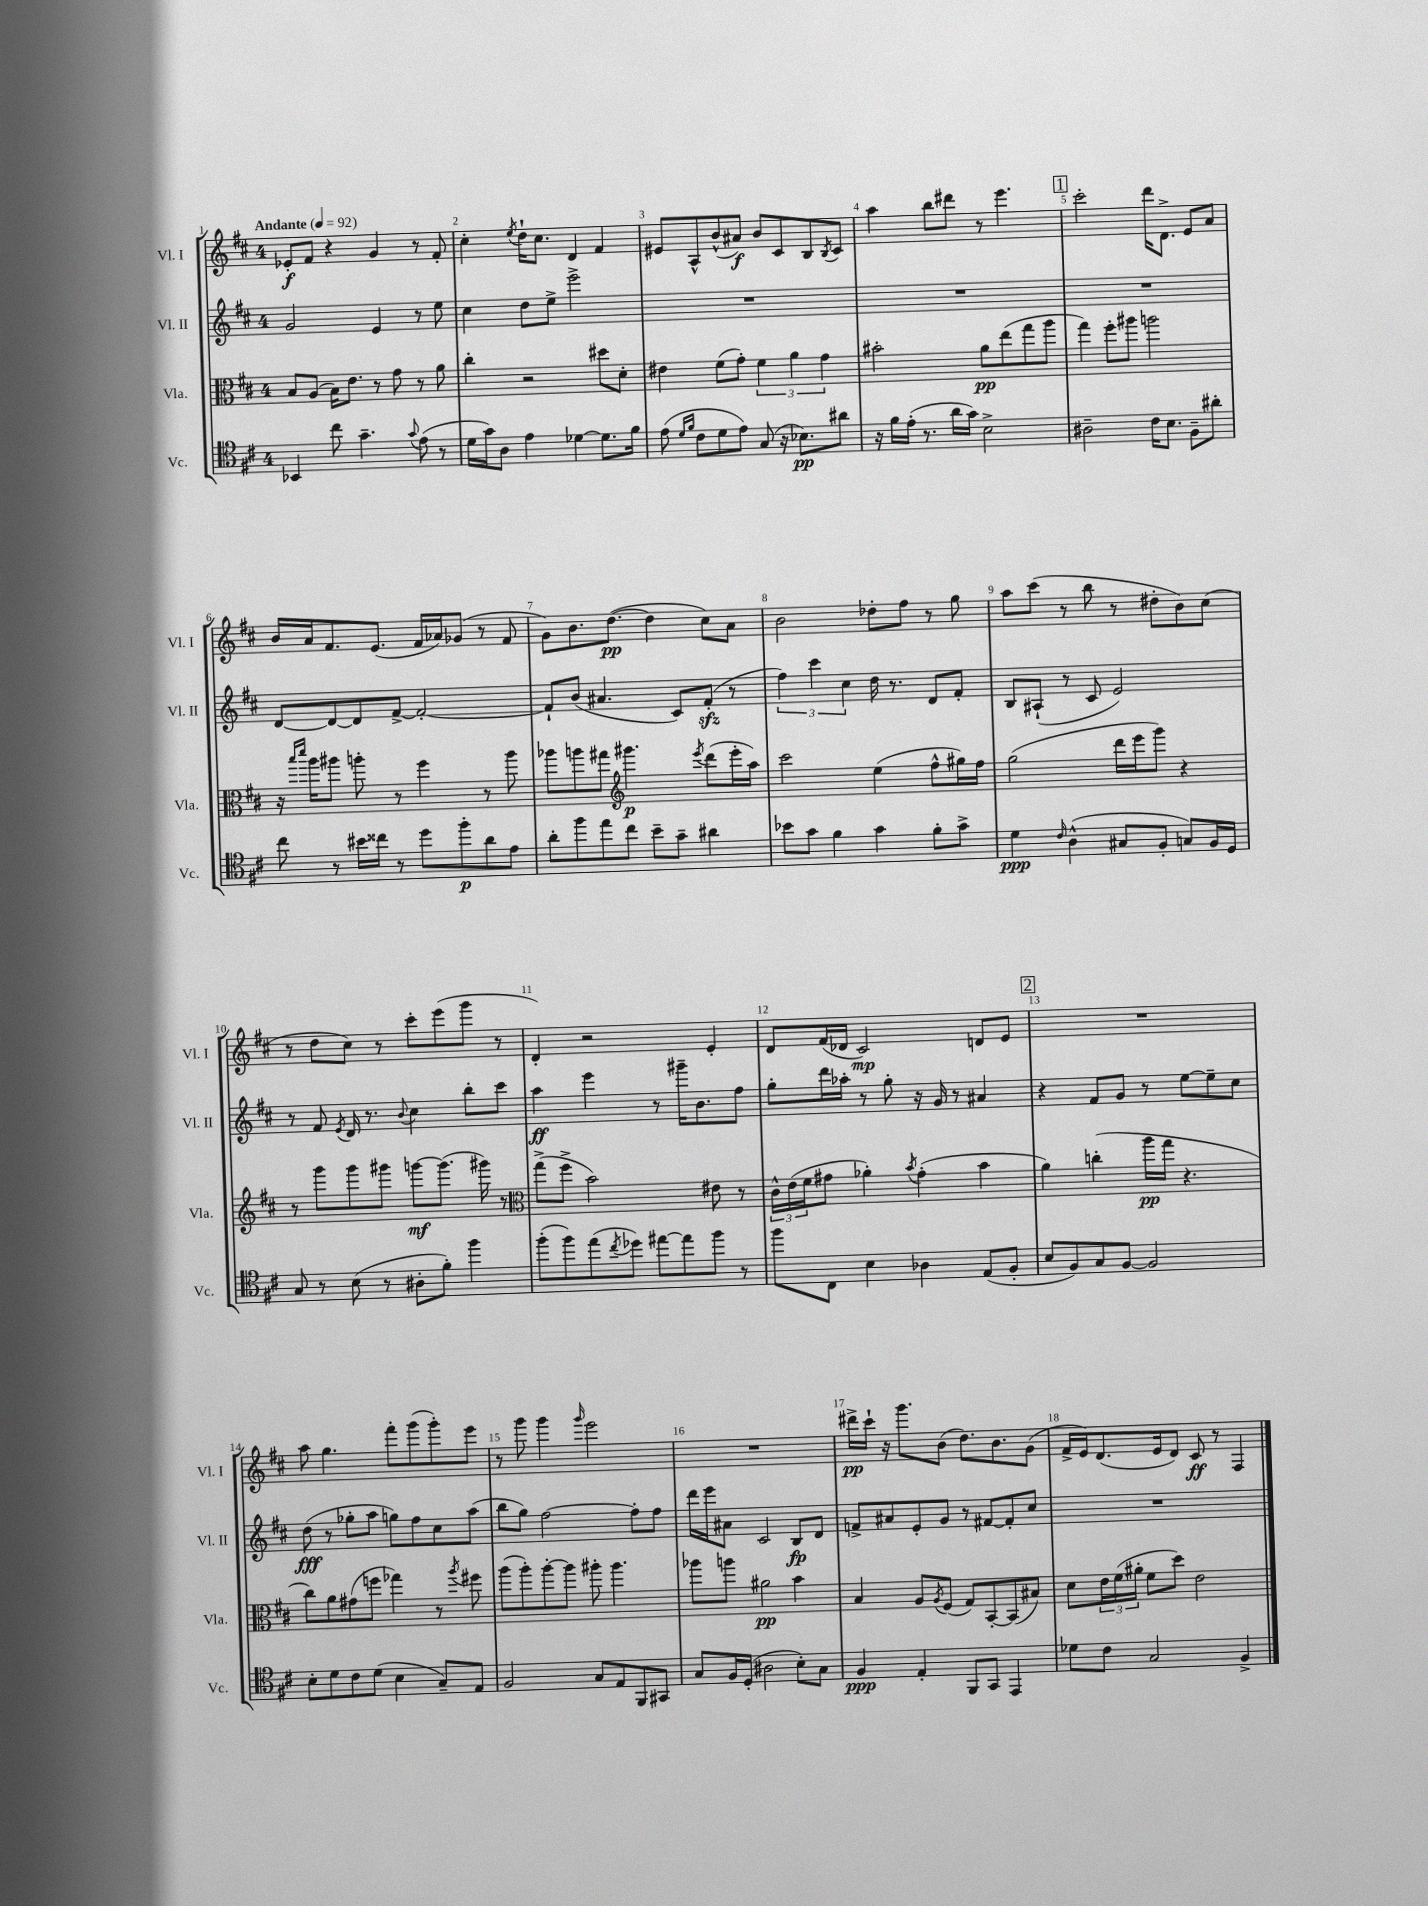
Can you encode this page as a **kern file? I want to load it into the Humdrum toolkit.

**kern	**dynam	**kern	**dynam	**kern	**dynam	**kern	**dynam
*part4	*part4	*part3	*part3	*part2	*part2	*part1	*part1
*staff4	*staff4	*staff3	*staff3	*staff2	*staff2	*staff1	*staff1
*I"Vc.	*	*I"Vla.	*	*I"Vl. II	*	*I"Vl. I	*
*I'Vc.	*	*I'Vla.	*	*I'Vl. II	*	*I'Vl. I	*
*clefC4	*	*clefC3	*	*clefG2	*	*clefG2	*
*k[f#c#]	*	*k[f#c#]	*	*k[f#c#]	*	*k[f#c#]	*
*M4/4	*	*M4/4	*	*M4/4	*	*M4/4	*
*MM92	*	*MM92	*	*MM92	*	*MM92	*
=1	=1	=1	=1	=1	=1	=1	=1
!	!	!	!	!	!	!LO:TX:a:B:t=Andante	!
4BB-X/	.	8B/L	.	2g/	.	8e-X'/L	f
.	.	(8A/J	.	.	.	8f#/J	.
8cc#\	.	16B\KL)	.	.	.	4r	.
.	.	8.e\J	.	.	.	.	.
4.g~\	.	.	.	.	.	.	.
.	.	8r	.	4e/	.	4g/	.
.	.	8g\	.	.	.	.	.
8qqg/	.	.	.	.	.	.	.
(8e\	.	8r	.	8r	.	8r	.
8r	.	8a\	.	8ee\	.	8f#'/	.
=2	=2	=2	=2	=2	=2	=2	=2
16d\LL	.	4cc#'\	.	4cc#\	.	4cc#'\	.
16g\J)	.	.	.	.	.	.	.
8A\J	.	.	.	.	.	.	.
.	.	.	.	.	.	8qee/	.
4e\	.	2r	.	8dd\L	.	16dd`\KL	.
.	.	.	.	.	.	8.cc#\J	.
.	.	.	.	8ee^\J	.	.	.
[4d-X\	.	.	.	2eee^\	.	4d/	.
8.d-\L]	.	8dd#X\L	.	.	.	4f#/	.
.	.	8d'\J	.	.	.	.	.
16f#\Jk	.	.	.	.	.	.	.
=3	=3	=3	=3	=3	=3	=3	=3
(8e\	.	4e#X\	.	1r	.	8e#X/L	.
16qqd/LL	.	.	.	.	.	.	.
16qqf#/JJ	.	.	.	.	.	.	.
8c#\L	.	.	.	.	.	8A^^/	.
8d\	.	(8f#\L	.	.	.	(8b^^/	.
8e\J)	.	8g'\J)	.	.	.	8a#X/J)	f
(8G/	.	6f#\	.	.	.	8b/L	.
16r	.	.	.	.	.	8c#/	.
.	.	6a\	.	.	.	.	.
8.B-X\L)	pp	.	.	.	.	.	.
.	.	.	.	.	.	8B/	.
.	.	6g\	.	.	.	.	.
.	.	.	.	.	.	8qB/	.
8a#X\J	.	.	.	.	.	8c#/J	.
=4	=4	=4	=4	=4	=4	=4	=4
16r	.	2b#X'\	.	1r	.	4aa\	.
16f#\LL	.	.	.	.	.	.	.
(16e'\JJ	.	.	.	.	.	.	.
8.r	.	.	.	.	.	.	.
.	.	.	.	.	.	8bb\L	.
16a\LL	.	.	.	.	.	8ddd#X\J	.
16g\JJ)	.	.	.	.	.	.	.
2B^\	.	8a\L	pp	.	.	8r	.
.	.	(8ee\	.	.	.	4.eee\	.
.	.	8gg\	.	.	.	.	.
.	.	8aa\J	.	.	.	.	.
!!LO:REH:place=s1:t=1
=5	=5	=5	=5	=5	=5	=5	=5
2A#X~\	.	4gg\)	.	1r	.	2ccc#'\	.
.	.	8ff#'\L	.	.	.	.	.
.	.	8aa#X\J	.	.	.	.	.
16c#\KL	.	2aan\	.	.	.	16ddd\KL	.
8.B\J	.	.	.	.	.	8.d^\J	.
8F#~\L	.	.	.	.	.	8e/L	.
8a#X'\J	.	.	.	.	.	8a/J	.
!!LO:LB:g=z
=6	=6	=6	=6	=6	=6	=6	=6
8cc#\	.	16r	.	[8d/L	.	16b/LL	.
.	.	16qqbb/LL	.	.	.	.	.
.	.	16qqddd/JJ	.	.	.	.	.
.	.	16aa\KL	.	.	.	16a/J	.
8r	.	8aa#X\J	.	8d/_	.	8.f#/	.
16b#X\LL	.	8aan'\	.	8d/]	.	.	.
16cc##X\JJ	.	.	.	.	.	(8.e/J	.
8r	.	8r	.	[8f#^/J	.	.	.
8dd\L	.	4ff#\	.	2f#'/_	.	16f#/LL	.
.	.	.	.	.	.	16a-X/J)	.
8ff#'\	p	.	.	.	.	(8g-X/J	.
8a\	.	8r	.	.	.	8r	.
8e\J	.	8aa\	.	.	.	8f#/	.
=7	=7	=7	=7	=7	=7	=7	=7
8a'\L	.	8aa-X\L	.	8f#`/L]	.	8g\L)	.
8ff#\	.	8aan\	.	(8b/J	.	8.b\	.
8ee\	.	8gg#X\J	.	4.a#X/	.	.	.
.	.	.	.	.	.	([8.dd\J	pp
*	*	*clefG2	*	*	*	*	*
8cc#\J	.	4.ggg#X\	p	.	.	.	.
8b~\L	.	.	.	.	.	4dd\]	.
8g~\J	.	.	.	8c#/L)	.	.	.
.	.	8qeee/	.	.	.	.	.
4a#X\	.	(8ddd\L	.	(8f#zz'/J	.	8cc#\L)	.
.	.	16eee'\L	.	8r	.	8a\J	.
.	.	16aa\JJ)	.	.	.	.	.
=8	=8	=8	=8	=8	=8	=8	=8
8b-X\L	.	2ccc#\	.	6ff#\)	.	2b\	.
8g\J	.	.	.	.	.	.	.
.	.	.	.	6ccc#\	.	.	.
4f#\	.	.	.	.	.	.	.
.	.	.	.	6cc#\	.	.	.
4g\	.	(4ee\	.	16dd\	.	8dd-X'\L	.
.	.	.	.	8.r	.	.	.
.	.	.	.	.	.	8ff#\J	.
8f#'\L	.	8ff#^^\L	.	8d/L	.	8r	.
8g^\J	.	16gg#X\L)	.	8f#'/J	.	8gg\	.
.	.	16ff#\JJ	.	.	.	.	.
=9	=9	=9	=9	=9	=9	=9	=9
4d\	ppp	(2gg\	.	8B/L	.	8aa\L	.
.	.	.	.	(8A#X`/J	.	(8ccc#\J	.
16qqc#/	.	.	.	.	.	.	.
(4A^^\	.	.	.	8r	.	8r	.
.	.	.	.	8c#/	.	8bb\	.
8G#X/L	.	16ddd\LL	.	2e/)	.	8r	.
.	.	16eee\J	.	.	.	.	.
8F#'/J	.	8ggg\J)	.	.	.	8dd#X'\L	.
8Gn/L)	.	4r	.	.	.	8b\)	.
16F#/L	.	.	.	.	.	(8cc#\J	.
16D/JJ	.	.	.	.	.	.	.
!!LO:LB:g=z
=10	=10	=10	=10	=10	=10	=10	=10
8G/	.	8r	.	8r	.	8r	.
8r	.	8ggg\L	.	8f#/	.	8dd\L	.
.	.	.	.	8qe/	.	.	.
(8B\	.	8ggg\	.	16d/	.	8cc#\J)	.
.	.	.	.	8.r	.	.	.
8r	.	8ggg#X\J	.	.	.	8r	.
.	.	.	.	8qqb/	.	.	.
8A#X'\L	.	[8gggn\L	mf	4cc#\	.	8ccc#'\L	.
8f#'\J)	.	(8.ggg\J]	.	.	.	(8eee\	.
4ff#\	.	.	.	8bb'\L	.	8ggg\J	.
.	.	16ggg#X\)	.	.	.	.	.
.	.	8r	.	8ccc#\J	.	8r	.
=11	=11	=11	=11	=11	=11	=11	=11
*	*	*clefC3	*	*	*	*	*
(8ff#'\L	.	(8gg^\L	.	4aa\	ff	4d'/)	.
8ff#\)	.	8ff#^\J	.	.	.	.	.
(8ee\	.	2b\)	.	4eee\	.	2r	.
8qcc#/	.	.	.	.	.	.	.
8dd-X\J)	.	.	.	.	.	.	.
[8ee#X\L	.	.	.	8r	.	.	.
8ee#\]	.	.	.	16ggg#X~\KL	.	.	.
.	.	.	.	8.b\	.	.	.
8ff#\J	.	8e#X\	.	.	.	4e'/	.
8r	.	8r	.	8ff#\J	.	.	.
=12	=12	=12	=12	=12	=12	=12	=12
8ff#\L	.	24c#^^\LL	.	8gg'\L	.	8d/L	.
.	.	(24e\	.	.	.	.	.
.	.	24f#\J	.	.	.	.	.
8C#\J	.	8g#X\J	.	16ddd\L	.	(16f#/L	.
.	.	.	.	16aa-X'\JJ	.	16d-X/JJ	.
4B\	.	4a-X'\)	.	8r	.	2c#/)	mp
.	.	.	.	8gg'\	.	.	.
.	.	8qb/	.	.	.	.	.
4A-X\	.	(4g#'\	.	16r	.	.	.
.	.	.	.	16g/	.	.	.
.	.	.	.	8r	.	.	.
(8E/L	.	4b\	.	4a#X/	.	8dn/L	.
8F#'/J	.	.	.	.	.	8e/J	.
!!LO:REH:place=s1:t=2
=13	=13	=13	=13	=13	=13	=13	=13
8B/L	.	4a\)	.	4r	.	1r	.
8F#/)	.	.	.	.	.	.	.
8G/	.	(4ccn'\	.	8f#/L	.	.	.
[8F#/J	.	.	.	8g/J	.	.	.
2F#/]	.	16aa\LL	pp	8r	.	.	.
.	.	16gg\JJ	.	.	.	.	.
.	.	4.r	.	[8ee\L	.	.	.
.	.	.	.	8ee~\]	.	.	.
.	.	.	.	8cc#\J	.	.	.
!!LO:LB:g=z
=14	=14	=14	=14	=14	=14	=14	=14
8B'\L	.	8cc#\L)	.	(8dd\	fff	8aa\	.
8d\	.	8a\	.	8r	.	4.gg\	.
8c#\	.	(8g#X\	.	8gg-X'\L	.	.	.
(8d\J	.	8ffn\J	.	8aa\J	.	.	.
4B\	.	4gg-X\)	.	8ggn\L)	.	8fff#'\L	.
.	.	.	.	8ff#\	.	(8ggg\	.
8G~/L)	.	8r	.	8cc#\	.	8ggg'\)	.
.	.	8qaa/	.	.	.	.	.
8E/J	.	8ff#X\	.	(8aa\J	.	8eee\J	.
=15	=15	=15	=15	=15	=15	=15	=15
2F#/	.	(8aa\L	.	8bb\L	.	8r	.
.	.	8aa'\)	.	8gg\J)	.	8ggg\	.
.	.	[8aa'\	.	[2ff#\	.	4ggg\	.
.	.	8aa\J]	.	.	.	.	.
.	.	.	.	.	.	16qqggg/	.
8G/L	.	8aa#X'\	.	.	.	2eee\	.
8E/	.	4.aa#\	.	.	.	.	.
8FF#/	.	.	.	8ff#'\L]	.	.	.
8GG#X/J	.	.	.	8ff#\J	.	.	.
=16	=16	=16	=16	=16	=16	=16	=16
8G/L	.	8aa-X\L	.	16ddd\LL	.	1r	.
.	.	.	.	16eee\J	.	.	.
16F#/L	.	8aan\J	.	8a#X\J	.	.	.
(16D'/JJ	.	.	.	.	.	.	.
2A#X\	.	2a#X\	pp	2c#/	.	.	.
8B'\L)	.	4b\	.	8B/L	fp	.	.
8G\J	.	.	.	8d/J	.	.	.
=17	=17	=17	=17	=17	=17	=17	=17
4F#/	ppp	4B/	.	8fn^/L	.	16ddd#X^\LL	pp
.	.	.	.	.	.	16ccc#`\JJ	.
.	.	.	.	8a#X/	.	16r	.
.	.	.	.	.	.	8.ggg\L	.
4E'/	.	8A/L	.	8e'/	.	.	.
.	.	8qA/	.	.	.	.	.
.	.	(8F#/J	.	8g/J	.	(8b\J	.
8FF#/L	.	8G/L)	.	8r	.	8.dd\L)	.
8GG/J	.	[8BB'/	.	[8f#X/L	.	.	.
.	.	.	.	.	.	8.b\	.
4EE/	.	(8BB/]	.	8f#'/]	.	.	.
.	.	8B#X/J)	.	8cc#/J	.	(8g\J	.
=18	=18	=18	=18	=18	=18	=18	=18
8d-X\L	.	8d\L	.	1r	.	16f#^/LL	.
.	.	.	.	.	.	16e/J)	.
8c#\J	.	24e\L	.	.	.	(8.d/	.
.	.	(24f#\	.	.	.	.	.
.	.	24a#X'\JJ	.	.	.	.	.
2G/	.	8f#\L	.	.	.	.	.
.	.	.	.	.	.	16e/k	.
.	.	8dd\J)	.	.	.	8d/J)	.
.	.	2e\	.	.	.	8c#/	ff
.	.	.	.	.	.	8r	.
4F#^/	.	.	.	.	.	4F#/	.
==	==	==	==	==	==	==	==
*-	*-	*-	*-	*-	*-	*-	*-
